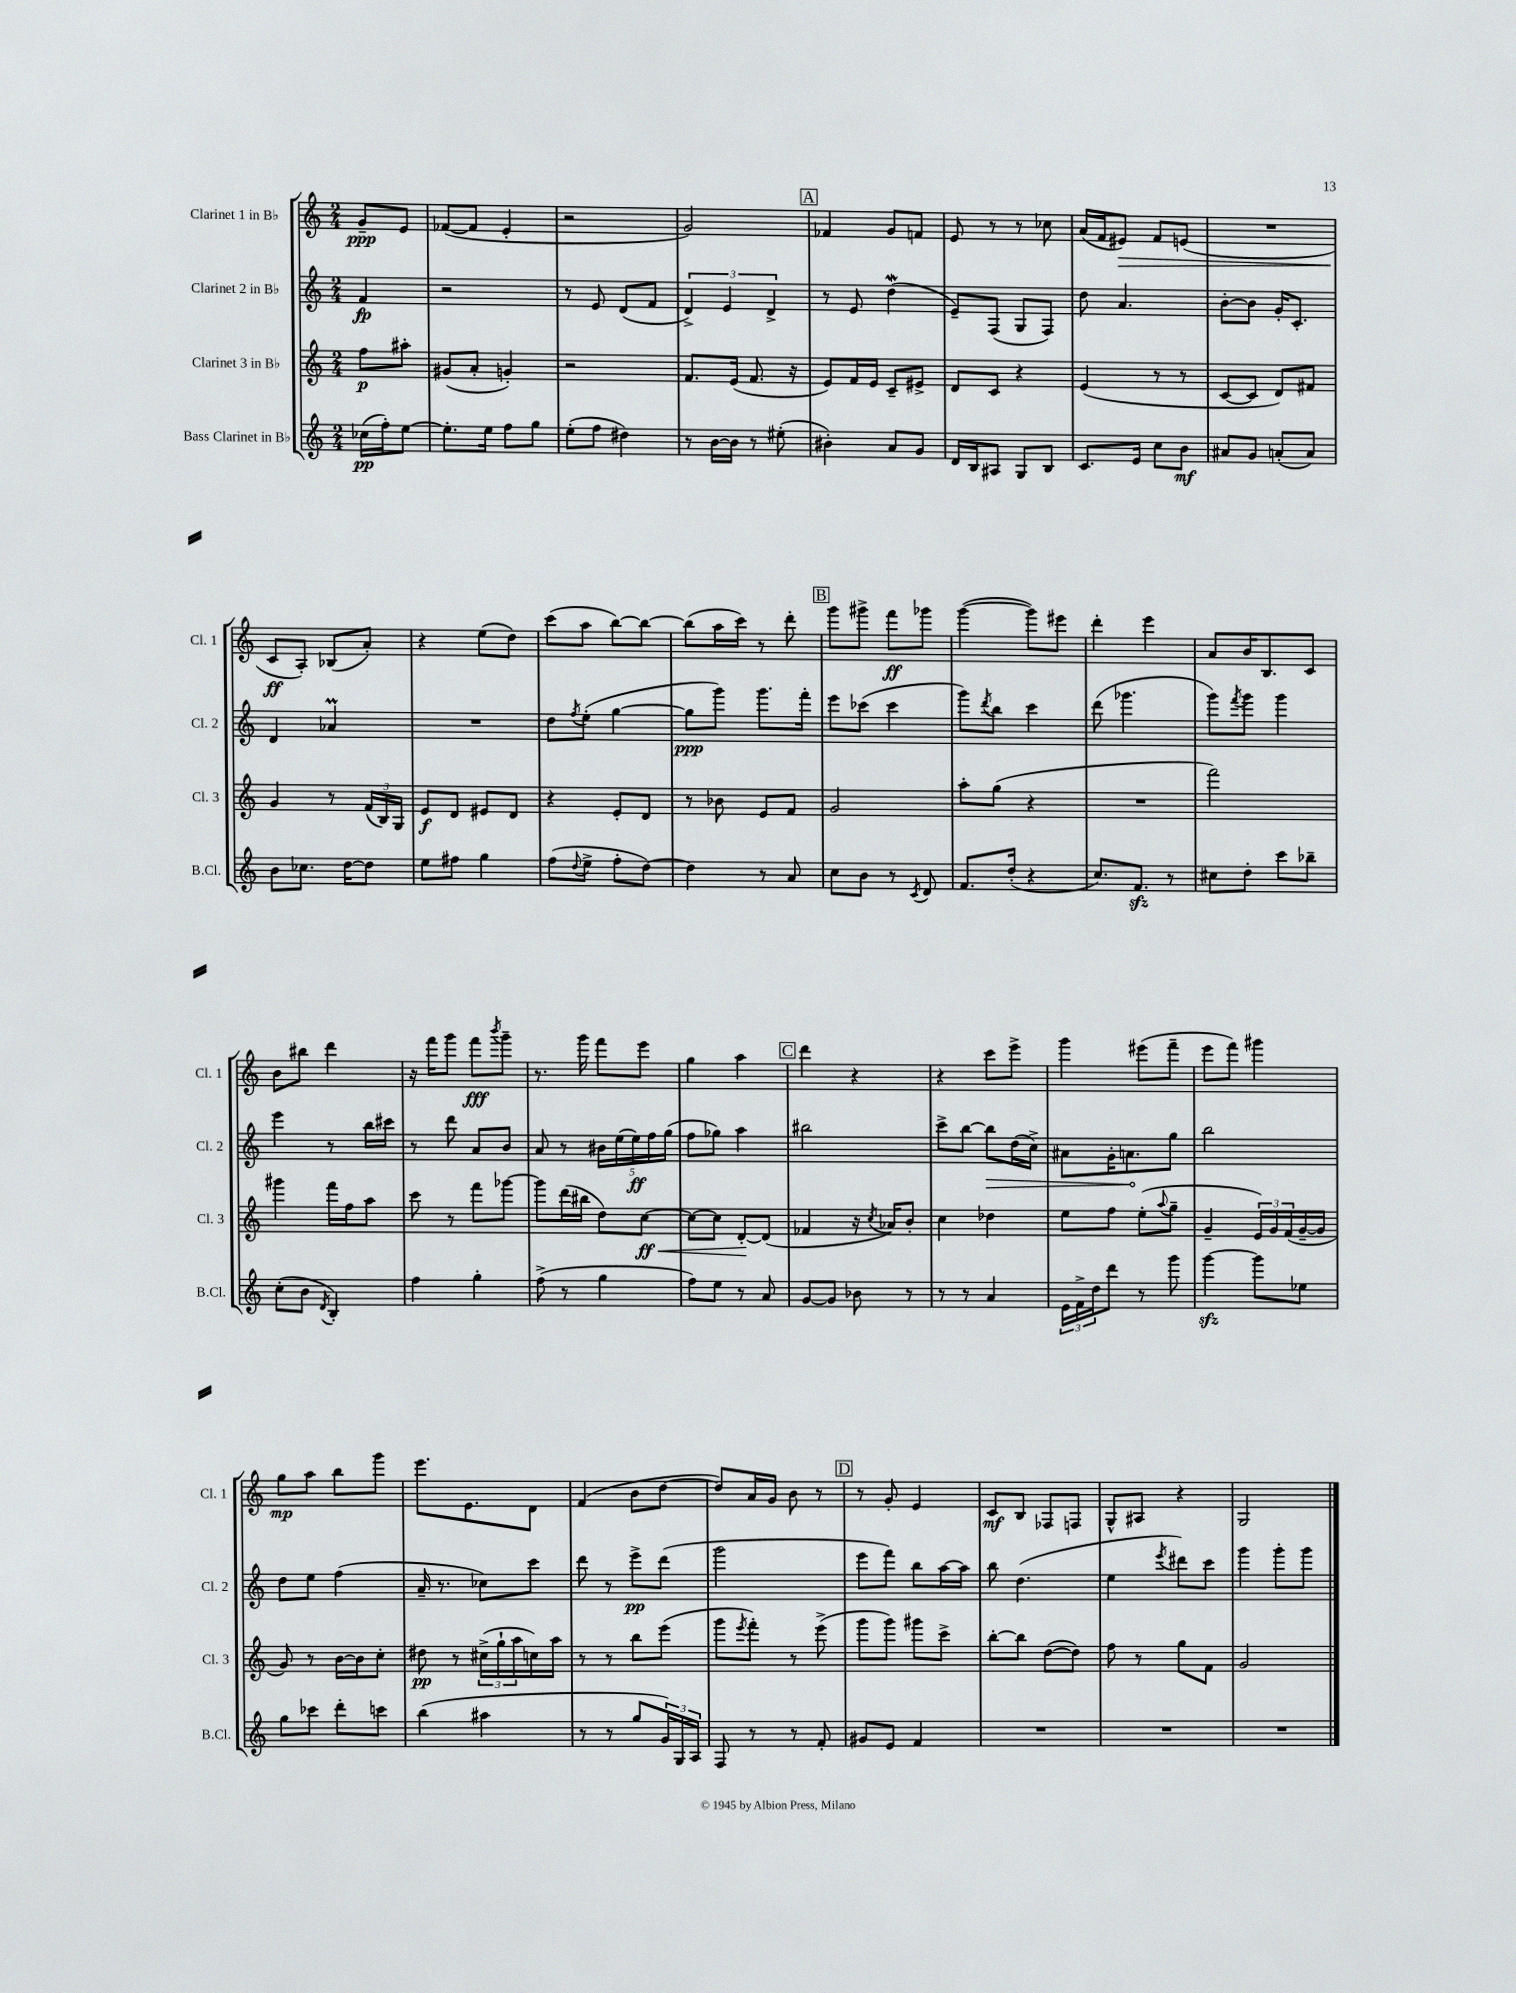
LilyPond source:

<<
\new StaffGroup <<
\new Staff = "s0" \with { instrumentName = "Clarinet 1 in Bb" shortInstrumentName = "Cl. 1" } {
    \clef treble \key c \major \numericTimeSignature \time 2/4 \partial 4
    g'8--\ppp e'8 |
    fes'8~( fes'8 e'4-. |
    r2 |
    g'2) |
    \mark \markup { \box "A" } fes'4 g'8 f'8 |
    e'8 r8 r8 ces''8 |
    a'16( f'16 eis'8\>) f'8 e'8( |
    R2 |
    c'8\ff\! a8-.) bes8( a'8-.) |
    r4 e''8( d''8) |
    c'''8( a''8 b''8~) b''8~ |
    b''8( a''16 c'''16) r8 d'''8-. |
    \mark \markup { \box "B" } g'''8 gis'''8-> f'''8\ff ges'''8 |
    g'''4~( g'''8) eis'''8 |
    d'''4-. e'''4 |
    a'8 b'16 b8. c'8 |
    b'8 bis''8 d'''4 |
    r16 f'''16 g'''8 f'''8\fff \acciaccatura { b'''8 } g'''8-- |
    r8. g'''16 f'''8 e'''8 |
    g''4 a''4 |
    \mark \markup { \box "C" } d'''4 r4 |
    r4 c'''8 e'''8-> |
    g'''4 eis'''8( f'''8-- |
    e'''8 f'''8) gis'''4 |
    g''8\mp a''8 b''8 g'''8 |
    e'''8. e'8. d'8 |
    f'4( b'8 d''8~ |
    d''8) a'16 g'16 b'8 r8 |
    \mark \markup { \box "D" } r8 g'8-. e'4 |
    c'8\mf b8 fes8 f8 |
    g8-^ ais8 r4 |
    g2 \bar "|." |
}
\new Staff = "s1" \with { instrumentName = "Clarinet 2 in Bb" shortInstrumentName = "Cl. 2" } {
    \clef treble \key c \major \numericTimeSignature \time 2/4 \partial 4
    f'4\fp |
    r2 |
    r8 e'8 d'8( f'8 |
    \tuplet 3/2 { d'4->) e'4 d'4-> } |
    \mark \markup { \box "A" } r8 e'8 d''4\mordent( |
    e'8--) f8( g8 f8) |
    d''8 a'4. |
    b'8~-. b'8 g'16-. c'8.-. |
    d'4 aes'4\prall |
    R2 |
    d''8 \acciaccatura { f''8 } e''8-.( g''4~ |
    g''8\ppp g'''8) g'''8. f'''16-. |
    \mark \markup { \box "B" } e'''8 ces'''8( ces'''4 |
    g'''8) \acciaccatura { d'''8 } b''8 c'''4 |
    d'''8( ges'''4. |
    g'''8) \acciaccatura { f'''8 } g'''8 g'''4 |
    e'''4 r8 b''16 cis'''16 |
    r8 d'''8 a'8 b'8 |
    a'8 r8 \tuplet 5/4 { bis'16 e''16( e''16\ff) f''16 g''16( } |
    f''8 ges''8) a''4 |
    \mark \markup { \box "C" } bis''2 |
    c'''8-> b''8~ \once \override Hairpin.circled-tip = ##t b''8\> d''16( c''16->) |
    ais'8 g'16-. a'8.\! g''8 |
    b''2 |
    d''8 e''8 f''4( |
    a'16-- r8. ces''8) c'''8 |
    d'''8 r8 e'''8->\pp d'''8( |
    g'''2 |
    \mark \markup { \box "D" } e'''8 f'''8) b''8 a''16~ a''16 |
    b''8 d''4.( |
    e''4 \acciaccatura { e'''8 } dis'''8) c'''8 |
    g'''4 g'''8-. g'''8 \bar "|." |
}
\new Staff = "s2" \with { instrumentName = "Clarinet 3 in Bb" shortInstrumentName = "Cl. 3" } {
    \clef treble \key c \major \numericTimeSignature \time 2/4 \partial 4
    f''8\p ais''8-. |
    gis'8( a'8-. g'4-.) |
    r2 |
    f'8. e'16( f'8. r16 |
    \mark \markup { \box "A" } e'8) f'16 e'16 c'8-- eis'8-> |
    d'8 c'8 r4 |
    e'4( r8 r8 |
    c'8~ c'8 d'8) fis'8 |
    g'4 r8 \tuplet 3/2 { f'16( b16) g16 } |
    e'8\f d'8 eis'8 d'8 |
    r4 e'8-. d'8 |
    r8 bes'8 e'8 f'8 |
    \mark \markup { \box "B" } g'2 |
    a''8-. g''8( r4 |
    R2 |
    f'''2) |
    gis'''4 f'''16 f''16 a''8 |
    c'''8 r8 f'''8 ges'''8~ |
    ges'''8 d'''16( bis''16 d''8) c''8~\ff\< |
    c''8~ c''8 d'8~-.\! d'8( |
    \mark \markup { \box "C" } fes'4 r16 \acciaccatura { c''8 } aes'16) b'8-. |
    c''4 des''4 |
    e''8 f''8 e''8-.( \appoggiatura { a''8 } g''8-- |
    g'4-- \tuplet 3/2 { e'16) g'16 f'16( } g'16~-- g'16 |
    g'8) r8 b'16~ b'16 c''8-. |
    dis''8\pp r8 \tuplet 3/2 { cis''16->( g''16-! a''16 } c''16) a''16 |
    r8 r8 b''8 e'''8( |
    g'''8 \acciaccatura { e'''8 } f'''8-.) r8 e'''8->( |
    \mark \markup { \box "D" } g'''8 g'''8) gis'''8 c'''8-> |
    b''8~-. b''8 d''8~( d''8) |
    f''8 r8 g''8 f'8 |
    g'2 \bar "|." |
}
\new Staff = "s3" \with { instrumentName = "Bass Clarinet in Bb" shortInstrumentName = "B.Cl." } {
    \clef treble \key c \major \numericTimeSignature \time 2/4 \partial 4
    ces''16\pp( f''16-.) e''8~ |
    e''8.-. e''16 f''8 g''8 |
    e''8-.( f''8 dis''4) |
    r8 b'16~ b'16 r8 eis''8-.( |
    \mark \markup { \box "A" } bis'4-.) a'8 g'8 |
    d'16 b16 ais8 g8 b8 |
    c'8. e'16 c''8 b'8\mf |
    ais'8 g'8 a'8-.( a'8) |
    b'8 ces''8. d''16~ d''8 |
    e''8 fis''8 g''4 |
    f''8( \appoggiatura { d''8 } e''8-> f''8-. d''8~) |
    d''4 r8 a'8 |
    \mark \markup { \box "B" } c''8 b'8 r8 \acciaccatura { c'8 } d'8 |
    f'8. d''16-.( r4 |
    c''8.) f'8.\sfz r8 |
    cis''8 d''8-. c'''8 bes''8-- |
    c''8-.( b'8 \acciaccatura { d'8 } b4-.) |
    f''4 g''4-. |
    f''8->( r8 g''4 |
    f''8) e''8 r8 a'8 |
    \mark \markup { \box "C" } g'8~ g'8 bes'8 r8 |
    r8 r8 a'4 |
    \tuplet 3/2 { e'16 f'16-> d''16 } d'''8 r8 g'''8 |
    g'''4~\sfz g'''8 ees''8 |
    g''8 ces'''8 d'''8-. c'''8 |
    b''4( ais''4 |
    r8 r8 g''8 \tuplet 3/2 { g'16) g16 a16 } |
    f8 r8 r8 f'8-. |
    \mark \markup { \box "D" } gis'8 e'8 f'4 |
    R2 |
    R2 |
    R2 \bar "|." |
}
>>
>>
\layout { \context { \Score \remove "Bar_number_engraver" } }
